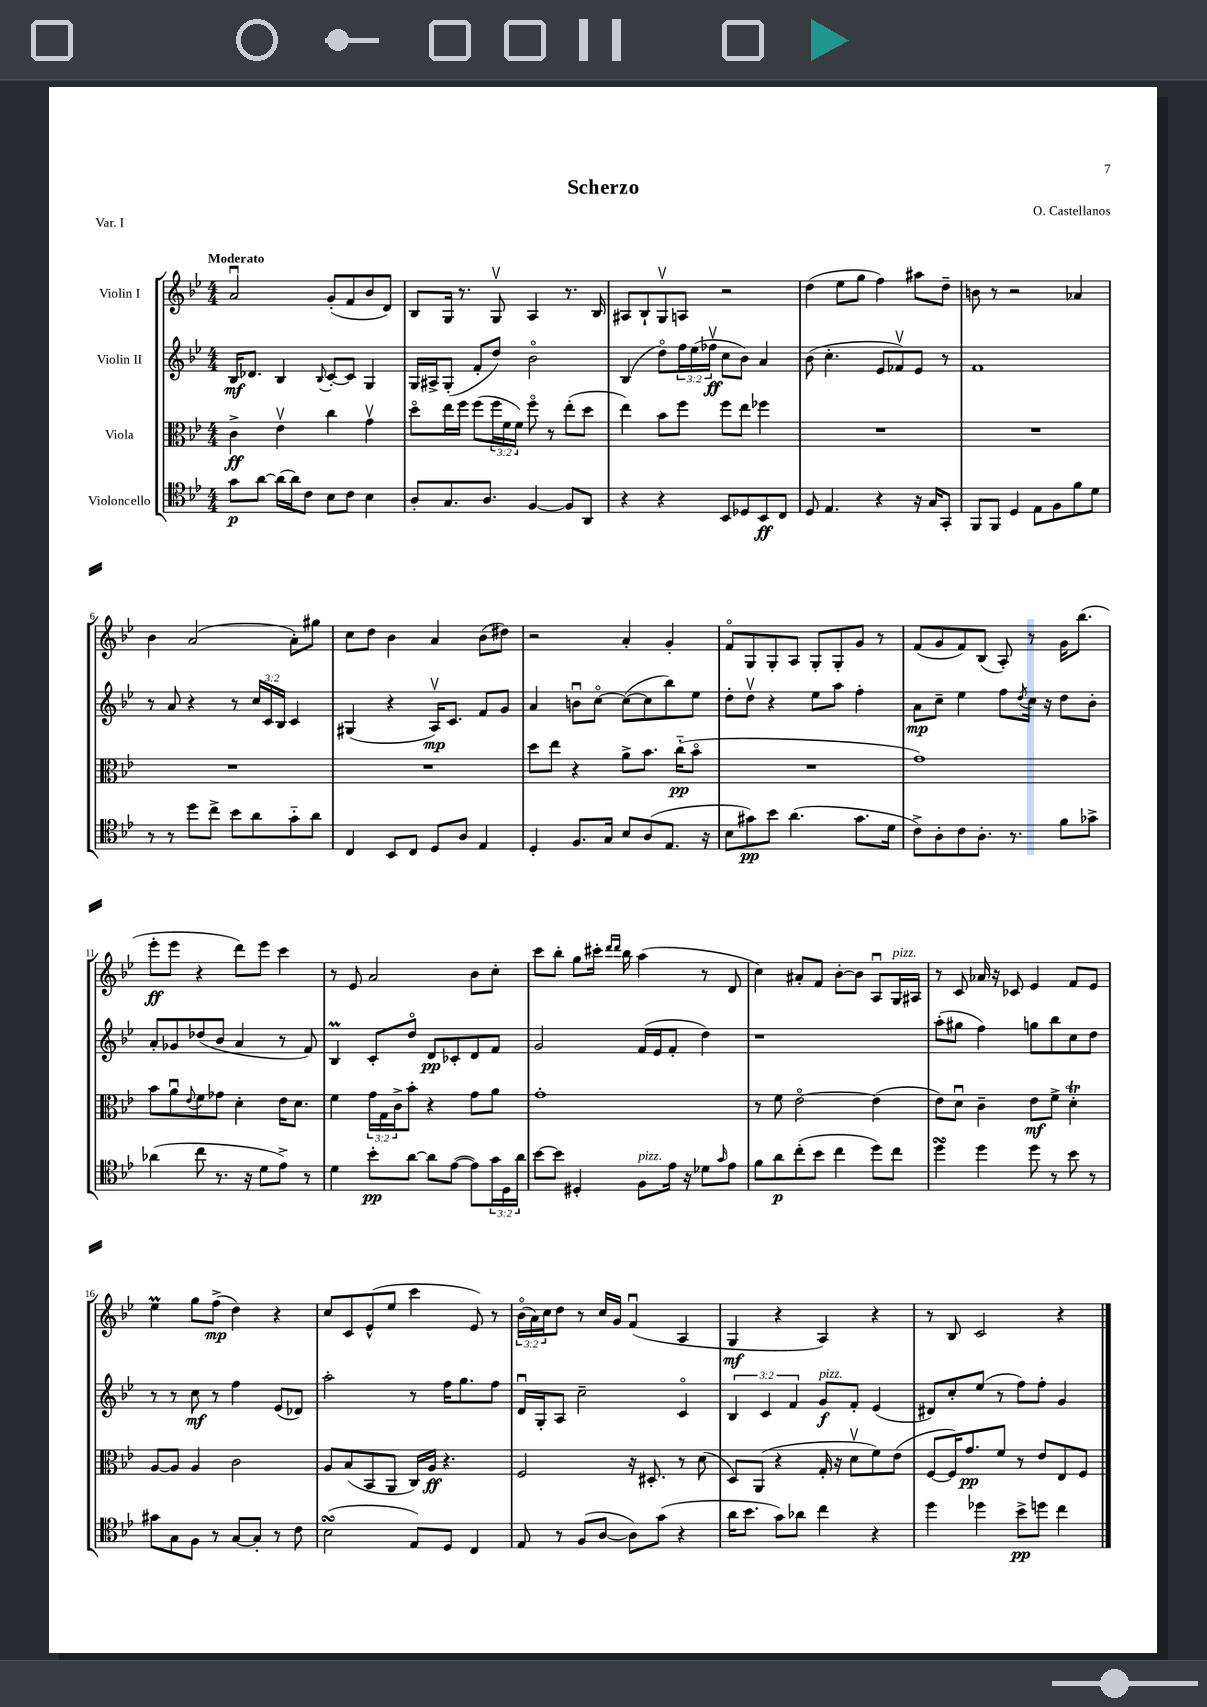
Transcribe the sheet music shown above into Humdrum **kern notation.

**kern	**kern	**kern	**kern
*staff4	*staff3	*staff2	*staff1
*clefC4	*clefC3	*clefG2	*clefG2
*k[b-e-]	*k[b-e-]	*k[b-e-]	*k[b-e-]
*M4/4	*M4/4	*M4/4	*M4/4
8g	4c^	16B-	2au
.	.	8.d-	.
[8a	.	.	.
(16a]	4e-v	4B-	.
16a)	.	.	.
8c	.	.	.
.	.	8qqB-	.
8B-	4cc	[8c'	(8g'
8c	.	8c]	8f
4B-	4gv	4G	8b-
.	.	.	8d)
=	=	=	=
8A'	8ddo	16G	8B-
.	.	16A#^	.
8.G	16ee-	(8G'	16G
.	16ff	.	8.r
.	(8ff	8f'	.
8.A	.	.	.
.	24ff	8dd)	8Gv
.	24f	.	.
.	24f)	.	.
[4F	8ffo	2b-o	4A
.	8r	.	.
8F]	(8ee-'	.	8.r
8AA	8dd	.	.
.	.	.	16B-
=	=	=	=
4r	4ee-)	(4B-	8A#
.	.	.	8B-`
4r	8b-	8ddo)	8Gv
.	8ff	24ff	8A
.	.	(24ee-	.
.	.	24ff-v	.
8BB-	8ff	8cc	2r
8D-	8ee-	8b-)	.
8BB-	4ff-	4a	.
8C	.	.	.
=	=	=	=
8D	1r	(8b-	(4dd
4.E-	.	4.cc'	.
.	.	.	8ee-
.	.	.	8gg
4r	.	8e-	4ff)
.	.	8f-v)	.
16r	.	8e-	8aa#
16G	.	.	.
8GG'	.	8r	8dd~
=	=	=	=
8FF	1r	1f	8b
8FF	.	.	8r
4D	.	.	2r
8E-	.	.	.
8F	.	.	.
8f	.	.	4a-
8d	.	.	.
=	=	=	=
8r	1r	8r	4b-
8r	.	8a	.
8dd	.	4r	(2a
8cc^	.	.	.
8b-	.	8r	.
8a	.	24cc	.
.	.	24c	.
.	.	24B-	.
8g'~	.	4c	8a')
8a	.	.	8gg#
=	=	=	=
4C	1r	(4G#	8cc
.	.	.	8dd
8BB-	.	4r	4b-
8C	.	.	.
8D	.	16Av)	4a
.	.	8.c	.
8A	.	.	.
4E-	.	8f	(8b-
.	.	8g	8dd#)
=	=	=	=
4D'	8dd	4a	2r
.	8ee-	.	.
8.F	4r	8bu	.
.	.	[8cco	.
16G	.	.	.
8B-	8a^	(8cc_	4a'
(8A	8.b-	8cc]	.
8.E-	.	8bb-)	4g'
.	(16cc'~	.	.
.	8b-o	8ee-	.
16r	.	.	.
=	=	=	=
8B-	1r	8dd'	8fo
8g#)	.	8ddv	8G
8b-	.	4r	8G'
(4.a	.	.	8A
.	.	8ee-	8G'
.	.	8aa	8G'
8.g#	.	4ff'	8g
.	.	.	8r
16d	.	.	.
=	=	=	=
8c^)	1g)	8a	(8f
8A'	.	8cc~	8g
8c	.	4ee-	8f)
8.A'	.	.	(8B-
.	.	8ff	8A')
8.r	.	.	.
.	.	8qdd	.
.	.	16cc	8r
.	.	16r	.
8f	.	8dd	16g
.	.	.	(8.bb-
8g-^	.	8b-'	.
=	=	=	=
(4a-	8b-	8a'	8eee-'
.	8au	8g-	8eee-
.	8qqe-	.	.
8cc	8f	(8dd-	4r
8.r	8g-	8b-	.
.	4d'	4a	8ddd)
16r	.	.	.
8d	.	.	8eee-
8e-^)	16e-	8r	4ccc
.	8.d	.	.
8r	.	8f)	.
=	=	=	=
4d	4f	4B-	8r
.	.	.	8e-
8b-'	24g	8c'	2a
.	24G	.	.
.	24c^	.	.
[8a	8b-'	8ddo	.
8a]	4r	8d	.
([8e-	.	8c-'	.
8e-])	8g	8d	8b-
24g	8a	8f	8cc'
24D	.	.	.
24a	.	.	.
=	=	=	=
[8b-	1g'	2g	8ccc
8b-]	.	.	8bb-'
4D#'	.	.	8gg
.	.	.	16ccc#'
.	.	.	16qqddd
.	.	.	16qqddd
.	.	.	16bb-
8F	.	(16f	(4aa
.	.	16e-	.
16e-	.	8f'	.
16r	.	.	.
8d-	.	4dd)	8r
16qqg	.	.	.
8e-	.	.	8d
=	=	=	=
8f	8r	1r	4cc)
8a	8f	.	.
(8cc'	[2e-o	.	8a#'
8b-	.	.	8f
4cc	.	.	[8b-'
.	.	.	8b-]
8dd)	(4e-]	.	8Au
8cc	.	.	16G
.	.	.	16A#
=	=	=	=
4dd	8e-)	(8aa'	8r
.	8du	8gg#	8c
4dd	4c~	4ff)	16a-
.	.	.	16r
.	.	.	8c-
8dd	8e-	8gg	4e-
8r	8f^	8bb-	.
8b-	4d'	8cc	8f
8r	.	8dd	8e-
=	=	=	=
8g#	[8A	8r	4ee-
8G	8A]	8r	.
8F	4A	8cc	8gg
8r	.	8r	(8ff^
[8G	2c	4ff	4dd)
8G']	.	.	.
8r	.	(8e-	4r
8c	.	8d-)	.
=	=	=	=
(2B-	8A	2aa'	8cc
.	(8B-	.	8c
.	8BB-	.	(8e-^^
.	8AA	.	8ee-
8E-)	16C)	8r	4ccc
.	16A	.	.
8D	4.r	16ff	.
.	.	8.gg	.
4C	.	.	8e-)
.	.	8ff	8r
=	=	=	=
8E-	2F	16du	(24b-o
.	.	.	24a)
.	.	16G'	.
.	.	.	24cc
8r	.	8A	8dd
(8F	.	2cc~	8r
[8A	.	.	16cc
.	.	.	16g
8A])	16r	.	(4fu
.	8.D#'	.	.
(8g	.	.	.
4r	8r	4co	4A
.	(8d	.	.
=	=	=	=
16a	8D)	6B-	4G
8.b-	.	.	.
.	(8AA	.	.
.	.	6c	.
8g)	4r	.	4r
.	.	6f	.
8a-	.	.	.
4cc	16G'	8g	4A)
.	16r	.	.
.	8dv	8f'	.
4r	8f)	(4e-	4r
.	(8e-	.	.
=	=	=	=
4dd	[8F	8d#)	8r
.	16F])	8cc'	8B-
.	8.g	.	.
4dd-	.	(8ee-	2c
.	8f	8r	.
8b-^	8r	8ff)	.
8dd	8e-	8ff'	.
4cc	8E-	4g	4r
.	8F	.	.
==	==	==	==
*-	*-	*-	*-
